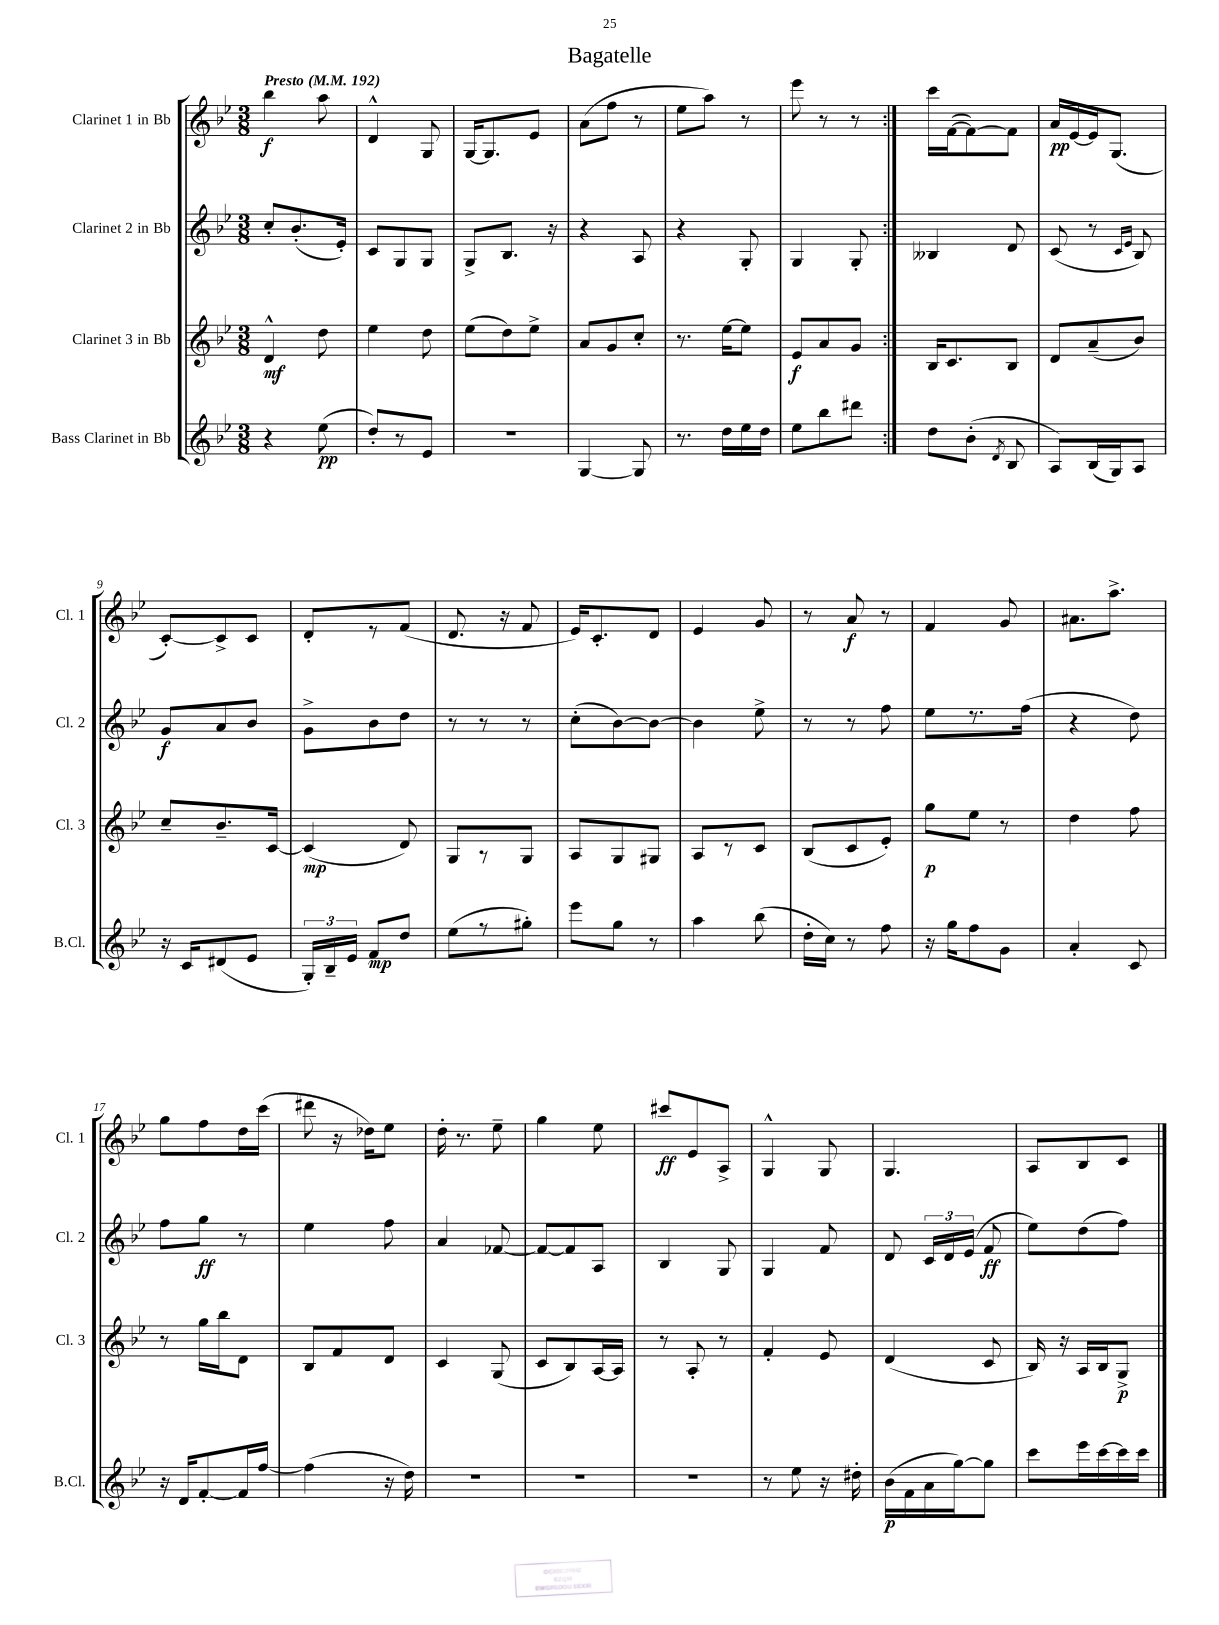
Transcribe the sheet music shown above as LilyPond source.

\header { title = "Bagatelle" }
<<
\new StaffGroup <<
\new Staff = "s0" \with { instrumentName = "Clarinet 1 in Bb" shortInstrumentName = "Cl. 1" } {
    \clef treble \key bes \major \numericTimeSignature \time 3/8 \tempo "Presto" 4 = 192
    \autoBeamOff \repeat volta 2 { bes''4\f a''8 |
    d'4-^ g8 |
    g16[~ g8. ees'8] |
    a'8[( f''8] r8 |
    ees''8[ a''8]) r8 |
    ees'''8 r8 r8 | }
    c'''16[ f'16~( f'8~) f'8] |
    a'16[\pp ees'16~ ees'16 g8.]( |
    c'8[~-.) c'8-> c'8] |
    d'8[-. r8 f'8]( |
    d'8. r16 f'8 |
    ees'16[) c'8.-. d'8] |
    ees'4 g'8 |
    r8 a'8\f r8 |
    f'4 g'8 |
    ais'8.[ a''8.]-> |
    g''8[ f''8 d''16 c'''16]( |
    dis'''8 r16 des''16[) ees''8] |
    d''16-. r8. ees''8-- |
    g''4 ees''8 |
    cis'''8[\ff ees'8 a8]-> |
    g4-^ g8 |
    g4. |
    a8[ bes8 c'8] \bar "|." |
}
\new Staff = "s1" \with { instrumentName = "Clarinet 2 in Bb" shortInstrumentName = "Cl. 2" } {
    \clef treble \key bes \major \numericTimeSignature \time 3/8
    \autoBeamOff \repeat volta 2 { c''8[-. bes'8.-.( ees'16]-.) |
    c'8[ g8 g8] |
    g8[-> bes8.] r16 |
    r4 a8 |
    r4 g8-. |
    g4 g8-. | }
    beses4 d'8 |
    c'8( r8 \grace { c'16[ ees'16] } bes8) |
    g'8[\f a'8 bes'8] |
    g'8[-> bes'8 d''8] |
    r8 r8 r8 |
    c''8[-.( bes'8~) bes'8]~ |
    bes'4 ees''8-> |
    r8 r8 f''8 |
    ees''8[ r8. f''16]( |
    r4 d''8) |
    f''8[ g''8]\ff r8 |
    ees''4 f''8 |
    a'4 fes'8~ |
    fes'8[~ fes'8 a8] |
    bes4 g8 |
    g4 f'8 |
    d'8 \tuplet 3/2 { c'16[ d'16 ees'16]( } f'8\ff |
    ees''8[) d''8( f''8]) \bar "|." |
}
\new Staff = "s2" \with { instrumentName = "Clarinet 3 in Bb" shortInstrumentName = "Cl. 3" } {
    \clef treble \key bes \major \numericTimeSignature \time 3/8
    \autoBeamOff \repeat volta 2 { d'4-^\mf d''8 |
    ees''4 d''8 |
    ees''8[( d''8) ees''8]-> |
    a'8[ g'8 c''8]-. |
    r8. ees''16[~ ees''8] |
    ees'8[\f a'8 g'8] | }
    bes16[ c'8. bes8] |
    d'8[ a'8--( bes'8]) |
    c''8[-- bes'8.-- c'16]~ |
    c'4\mp( d'8) |
    g8[ r8 g8] |
    a8[ g8 gis8] |
    a8[ r8 c'8] |
    bes8[( c'8 ees'8]-.) |
    g''8[\p ees''8] r8 |
    d''4 f''8 |
    r8 g''16[ bes''16 d'8] |
    bes8[ f'8 d'8] |
    c'4 g8( |
    c'8[ bes8) a16~ a16] |
    r8 a8-. r8 |
    f'4-. ees'8 |
    d'4( c'8 |
    bes16) r16 a16[ bes16 g8]->\p \bar "|." |
}
\new Staff = "s3" \with { instrumentName = "Bass Clarinet in Bb" shortInstrumentName = "B.Cl." } {
    \clef treble \key bes \major \numericTimeSignature \time 3/8
    \autoBeamOff \repeat volta 2 { r4 ees''8\pp( |
    d''8[-.) r8 ees'8] |
    R4. |
    g4~ g8 |
    r8. d''16[ ees''16 d''16] |
    ees''8[ bes''8 dis'''8] | }
    d''8[ bes'8]-.( \acciaccatura { d'8 } bes8 |
    a8[) bes16( g16) a8] |
    r16 c'16[ dis'8( ees'8] |
    \tuplet 3/2 { g16[-.) bes16-- ees'16] } f'8[\mp d''8] |
    ees''8[( r8 gis''8]-.) |
    ees'''8[ g''8] r8 |
    a''4 bes''8( |
    d''16[-. c''16]) r8 f''8 |
    r16 g''16[ f''8 g'8] |
    a'4-. c'8 |
    r16 d'16[ f'8~-. f'16 f''16]~ |
    f''4( r16 d''16) |
    R4. |
    R4. |
    R4. |
    r8 ees''8 r16 dis''16-. |
    bes'16[\p( f'16 a'16 g''16~) g''8] |
    c'''8[ ees'''16 c'''16~ c'''16 c'''16] \bar "|." |
}
>>
>>
